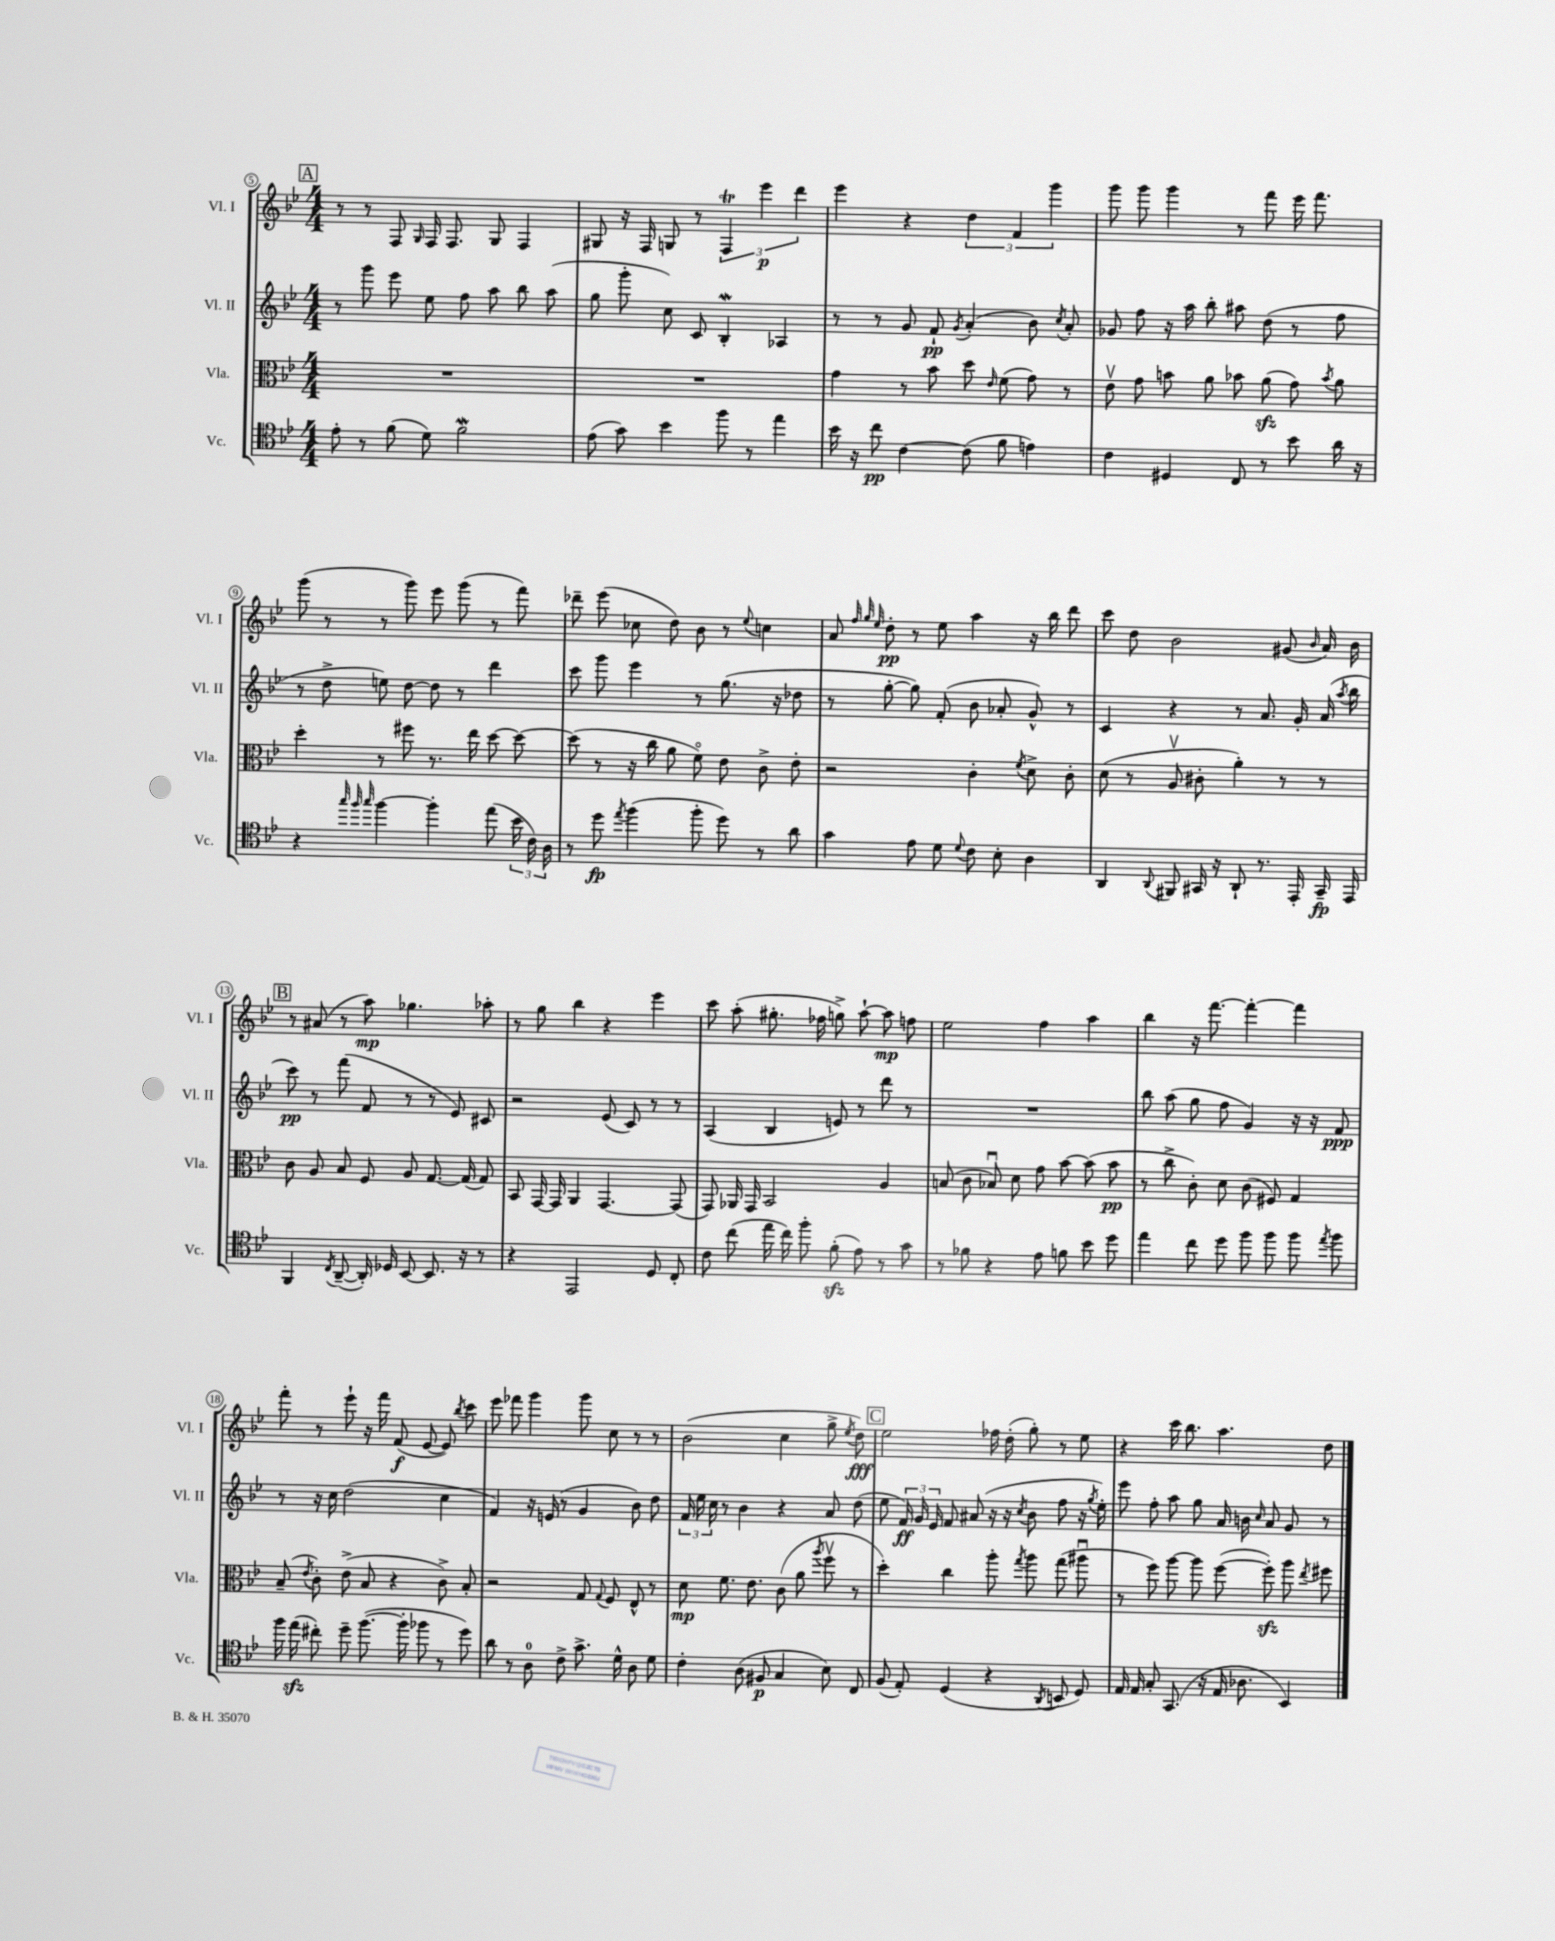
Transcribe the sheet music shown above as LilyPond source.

<<
\new StaffGroup <<
\new Staff = "s0" \with { instrumentName = "Vl. I" shortInstrumentName = "Vl. I" } {
    \clef treble \key bes \major \numericTimeSignature \time 4/4
    \autoBeamOff \mark \markup { \box "A" } r8 r8 f8 \grace { g16 } f16 f8. g8 f4 |
    gis8 r16 f16 g8 r8 \tuplet 3/2 { f4\trill ees'''4\p d'''4 } |
    ees'''4 r4 \tuplet 3/2 { d''4 f'4 g'''4 } |
    g'''8 g'''8 g'''4 r8 f'''8 ees'''16 f'''8. |
    g'''8( r8 r8 g'''8) ees'''8 g'''8( r8 f'''8) |
    des'''8-- ees'''8( ces''8 d''8) bes'8 r8 \appoggiatura { ees''8 } c''4 |
    a'8 \grace { f''32 g''32 ees''32 } d''8-.\pp r8 ees''8 a''4 r16 bes''16 d'''8 |
    c'''8 d''8 bes'2 gis'8( \grace { bes'16 } a'16) bes'16 |
    \mark \markup { \box "B" } r8 ais'8( r8 a''8\mp) ges''4. aes''8-. |
    r8 g''8 bes''4 r4 ees'''4 |
    c'''8 a''8-.( gis''8.-. fes''16 g''8->) a''8~-! a''8\mp f''8 |
    ees''2 f''4 a''4 |
    bes''4 r16 f'''8.~ f'''4~-. f'''4 |
    f'''8-. r8 ees'''8-! r16 f'''16 f'8\f( ees'8~ ees'8) \acciaccatura { bes''8 } c'''8 |
    ees'''8 fes'''8 g'''4 g'''8 c''8 r8 r8 |
    bes'2( c''4 g''8-> \acciaccatura { ees''8 } d''8\fff) |
    \mark \markup { \box "C" } ees''2 fes''16 d''16-.( g''8-.) r8 ees''8 |
    r4 c'''16 bes''8. a''4. d''8 \bar "|." |
}
\new Staff = "s1" \with { instrumentName = "Vl. II" shortInstrumentName = "Vl. II" } {
    \clef treble \key bes \major \numericTimeSignature \time 4/4
    \autoBeamOff \mark \markup { \box "A" } r8 g'''8 ees'''8 ees''8 f''8 a''8 bes''8 a''8( |
    g''8 g'''8-. c''8) c'8 bes4-.\mordent aes4 |
    r8 r8 g'8 f'8-!\pp \acciaccatura { g'8 } a'4-.( bes'8) \acciaccatura { c''8 } a'8-. |
    ges'8 f''8 r16 a''16 bes''8-. ais''8 d''8( r8 f''8 |
    r8 d''8-> e''8) d''8~ d''8 r8 d'''4 |
    c'''8 g'''8 ees'''4 r8 g''8.( r16 des''8 |
    r8 g''8~-. g''8) f'8-.( bes'8 aes'8-. g'8-^) r8 |
    c'4 r4 r8 a'8. g'16-. a'16( \acciaccatura { a''8 } bes''16 |
    \mark \markup { \box "B" } c'''8\pp) r8 f'''8( f'8 r8 r8 ees'8) cis'8 |
    r2 ees'8( c'8) r8 r8 |
    a4( bes4 e'8) r8 d'''8 r8 |
    R1 |
    bes''8 a''8( g''8 f''8 g'4) r16 r16 f'8\ppp |
    r8 r16 c''16 d''2( c''4 |
    f'4) r16 e'16( r8 g'4 bes'8) d''8 |
    \tuplet 3/2 { f'16 ees''16 c''16 } r8 bes'4 r4 a'8 d''8( |
    \mark \markup { \box "C" } ees''8 \tuplet 3/2 { f'16\ff) g'16 ees'16 } f'8 ais'8( r16 r16 \acciaccatura { c''8 } bes'8 f''8 r16 \acciaccatura { g''8 } ees''16-.) |
    ees'''8 f''8-. a''8 g''8 a'16 b'16 \grace { c''16 } a'8 g'8 r8 \bar "|." |
}
\new Staff = "s2" \with { instrumentName = "Vla." shortInstrumentName = "Vla." } {
    \clef alto \key bes \major \numericTimeSignature \time 4/4
    \autoBeamOff \mark \markup { \box "A" } R1 |
    R1 |
    g'4 r8 bes'8 d''8 \grace { ees'16 } f'8( g'8) r8 |
    ees'8\upbow g'8 b'8 a'8 bes'8 a'8\sfz( g'8) \acciaccatura { bes'8 } a'8 |
    d''4-. r8 fis''8 r8. ees''16 d''8~ d''8~ |
    d''8( r8 r16 c''16 a'8 f'8\flageolet) ees'8 c'8-> ees'8-. |
    r2 c'4-. \acciaccatura { f'8 } d'8-> c'8-. |
    d'8( r8 a8\upbow cis'8-. a'4-.) r8 r8 |
    \mark \markup { \box "B" } c'8 a8 bes8 f8 a8 g8.~ g16( g8) |
    bes,8 g,16~ g,16 a,4 g,4.~ g,8( |
    g,8) aes,16 g,16 bes,2 a4 |
    b8( c'8 bes8\downbow) d'8 g'8 bes'8~ bes'8( bes'8\pp |
    r8 c''8-> c'8-.) d'8 c'8( fis8) g4 |
    bes8--( \acciaccatura { ees'8 } c'8-.) ees'8->( bes8 r4 c'8->) bes8-. |
    r2 g8 \appoggiatura { g8 } f8 ees8-^ r8 |
    d'8\mp f'8. ees'8. c'8( a'8 \acciaccatura { a''8 } f''8\upbow r8 |
    \mark \markup { \box "C" } d''4-.) c''4 a''8-. \acciaccatura { g''8 } a''8 g''8( ais''8\downbow |
    r8 f''8) a''8~ a''8 f''8~( f''8-.\sfz) a''8 \acciaccatura { ees''8 } fis''8 \bar "|." |
}
\new Staff = "s3" \with { instrumentName = "Vc." shortInstrumentName = "Vc." } {
    \clef tenor \key bes \major \numericTimeSignature \time 4/4
    \autoBeamOff \mark \markup { \box "A" } ees'8-. r8 f'8( d'8) f'2\mordent |
    ees'8( g'8) bes'4 f''8 r8 ees''4 |
    bes'16 r16 c''8\pp c'4~ c'8( f'8 e'4) |
    c'4 dis4 c8 r8 bes'8 a'16 r16 |
    r4 \grace { g''32 f''32 g''32 } f''4~ f''4-. ees''8( \tuplet 3/2 { bes'16 c'16) a16 } |
    r8 d''8\fp \acciaccatura { ees''8 } f''4( f''8-. d''8) r8 a'8 |
    g'4 ees'8 d'8 \appoggiatura { d'8 } c'8 bes8-. a4 |
    a,4 \appoggiatura { a,8 } fis,8 gis,16 r16 a,8-! r8. ees,16-. gis,16--\fp ees,16 |
    \mark \markup { \box "B" } f,4 \acciaccatura { c8 } a,8~--( a,16-.) des16 bes,8~ bes,8. r16 r8 |
    r4 ees,2 d8 c8-. |
    c'8 c''8( ees''16 c''16) f''8-. f'8-.\sfz( ees'8) r8 g'8 |
    r8 fes'8 r4 ees'8 f'8 bes'8 d''8 |
    ees''4 c''8 d''8 f''8 f''8 f''8 \acciaccatura { ees''8 } f''8 |
    f''16 ees''16\sfz( cis''8-.) d''8-- f''8.~( f''16-. fes''8 r8 d''8) |
    a'8 r8 a8-0 c'8-> g'8.-> d'16-^ a8 d'8 |
    c'4-. a8( fis8\p g4 bes8) c8 |
    \mark \markup { \box "C" } f8( ees8-.) d4( r4 \acciaccatura { a,8 } b,8 d8) |
    ees16 ees16 g8-. g,8.( r16 ees16 aes8. bes,4) \bar "|." |
}
>>
>>
\layout { \context { \Score currentBarNumber = #5 \override BarNumber.stencil = #(make-stencil-circler 0.1 0.3 ly:text-interface::print) } }
